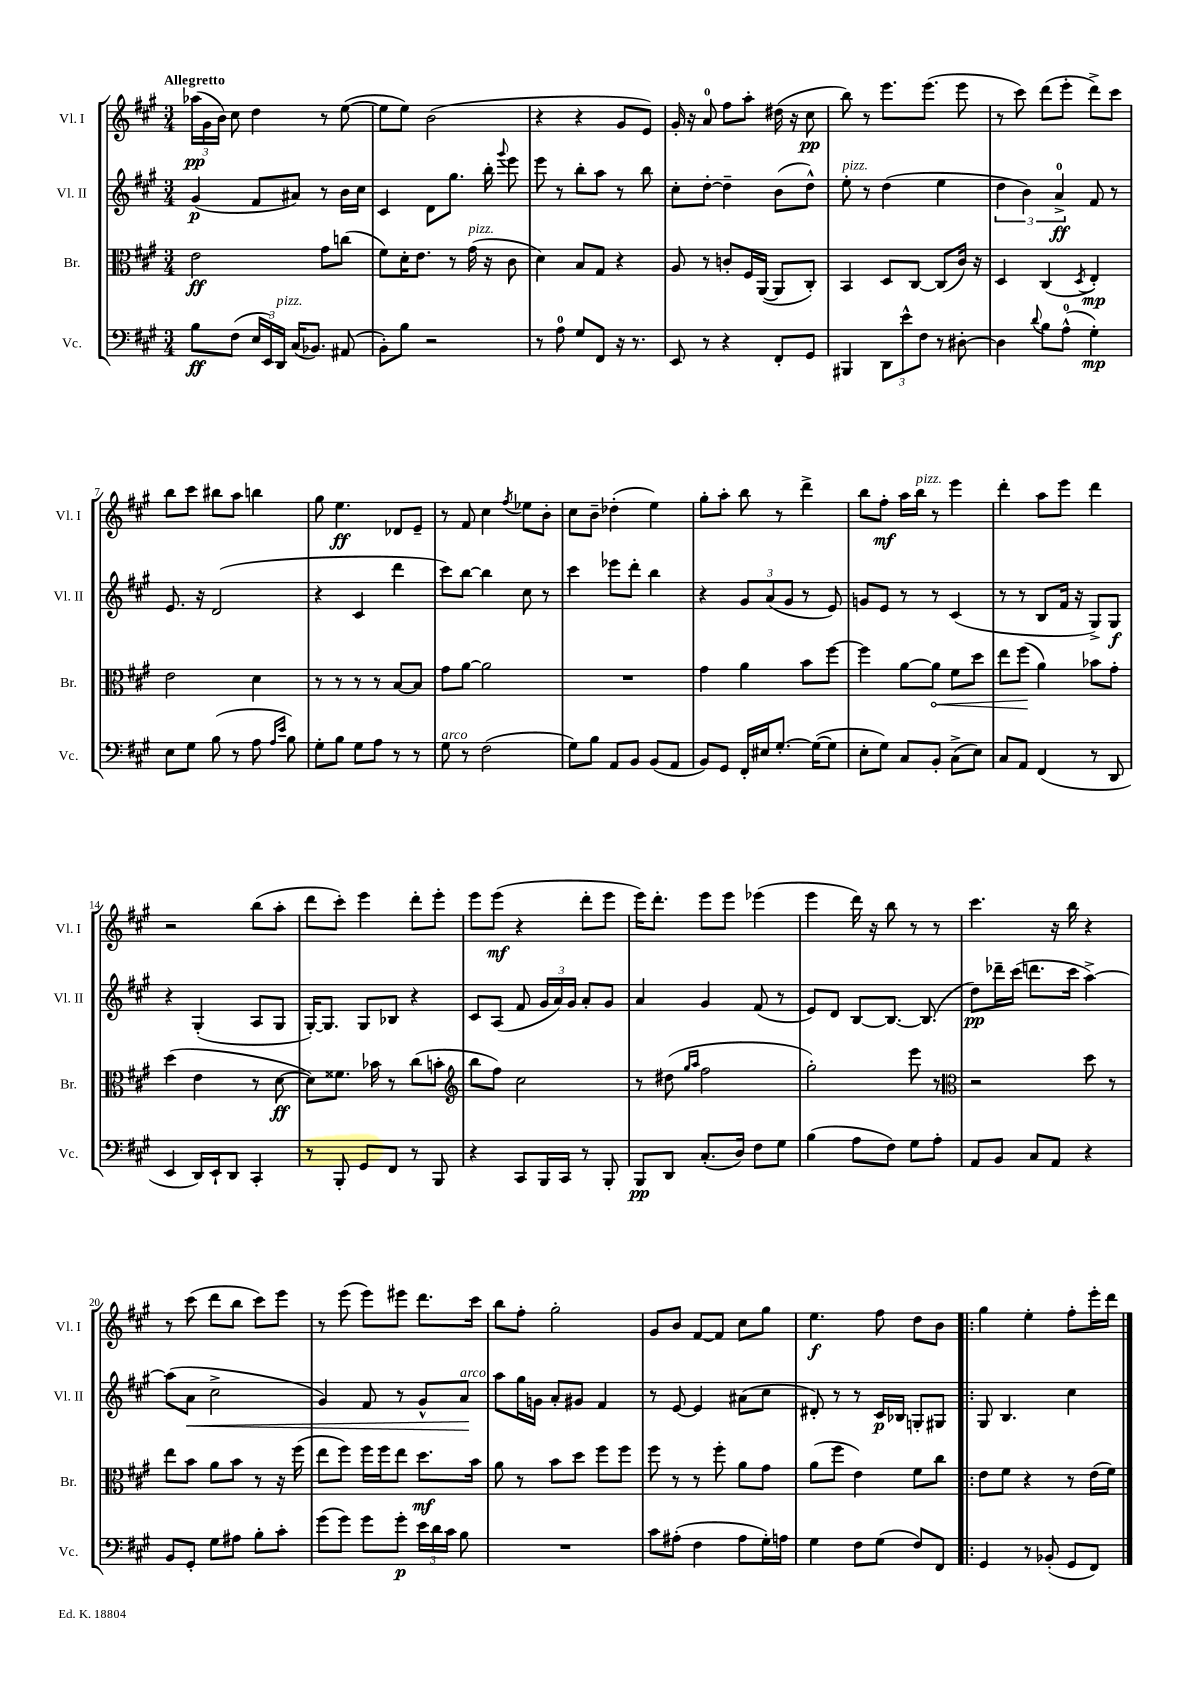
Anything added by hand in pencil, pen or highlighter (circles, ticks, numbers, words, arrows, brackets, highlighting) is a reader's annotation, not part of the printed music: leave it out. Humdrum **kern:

**kern	**dynam	**kern	**dynam	**kern	**dynam	**kern	**dynam
*part4	*part4	*part3	*part3	*part2	*part2	*part1	*part1
*staff4	*staff4	*staff3	*staff3	*staff2	*staff2	*staff1	*staff1
*I"Vc.	*	*I"Br.	*	*I"Vl. II	*	*I"Vl. I	*
*I'Vc.	*	*I'Br.	*	*I'Vl. II	*	*I'Vl. I	*
*clefF4	*	*clefC3	*	*clefG2	*	*clefG2	*
*k[f#c#g#]	*	*k[f#c#g#]	*	*k[f#c#g#]	*	*k[f#c#g#]	*
*M3/4	*	*M3/4	*	*M3/4	*	*M3/4	*
=1	=1	=1	=1	=1	=1	=1	=1
!	!	!	!	!	!	!LO:TX:a:B:t=Allegretto	!
8B\L	ff	2e\	ff	(4g#/	p	(24aa-X\LL	pp
.	.	.	.	.	.	24g#\	.
.	.	.	.	.	.	24b\JJ)	.
(8F#\J	.	.	.	.	.	8cc#\	.
24E/LL	.	.	.	8f#/L	.	4dd\	.
24EE/)	.	.	.	.	.	.	.
!LO:TX:a:i:t=pizz.	!	!	!	!	!	!	!
24DD/JJ	.	.	.	.	.	.	.
(16C#/KL	.	.	.	8a#X/J)	.	.	.
8.BB-X/J)	.	.	.	.	.	.	.
.	.	8g#\L	.	8r	.	8r	.
(8AA#X/	.	(8ccn\J	.	16b\LL	.	([8ee\	.
.	.	.	.	16cc#\JJ	.	.	.
=2	=2	=2	=2	=2	=2	=2	=2
8BB'\L)	.	8f#\L)	.	4c#/	.	8ee\L]	.
8B\J	.	16d'\K	.	.	.	8ee\J)	.
.	.	8.e\J	.	.	.	.	.
2r	.	.	.	8d\L	.	(2b\	.
.	.	8r	.	8.gg#\J	.	.	.
!	!	!LO:TX:a:i:t=pizz.	!	!	!	!	!
.	.	(16g#\	.	.	.	.	.
.	.	16r	.	16bb'\	.	.	.
.	.	.	.	8qqggg#/	.	.	.
.	.	8c#\	.	8eee\	.	.	.
=3	=3	=3	=3	=3	=3	=3	=3
8r	.	4d\)	.	8eee\	.	4r	.
8A\	.	.	.	8r	.	.	.
8G#/L	.	8B/L	.	8bb'\L	.	4r	.
8FF#/J	.	8G#/J	.	8aa\J	.	.	.
16r	.	4r	.	8r	.	8g#/L	.
8.r	.	.	.	.	.	.	.
.	.	.	.	8bb\	.	8e/J)	.
=4	=4	=4	=4	=4	=4	=4	=4
8EE/	.	8A/	.	8cc#'\L	.	16g#'/	.
.	.	.	.	.	.	16r	.
8r	.	8r	.	[8dd'\J	.	8a/	.
4r	.	8cn'/L	.	4dd~\]	.	8ff#\L	.
.	.	16F#/L	.	.	.	8aa'\J	.
.	.	([16AA/JJ	.	.	.	.	.
8FF#'/L	.	8AA/L]	.	(8b\L	.	(16dd#X\	.
.	.	.	.	.	.	16r	.
8GG#/J	.	8C#'/J)	.	8dd^^\J)	.	8cc#\	pp
=5	=5	=5	=5	=5	=5	=5	=5
!	!	!	!	!LO:TX:a:i:t=pizz.	!	!	!
4BBB#X/	.	4BB/	.	8ee'\	.	8bb\)	.
.	.	.	.	8r	.	8r	.
12DD\L	.	8D/L	.	(4dd\	.	8.eee\L	.
12e^^\	.	.	.	.	.	.	.
.	.	[8C#/J	.	.	.	.	.
12F#\J	.	.	.	.	.	.	.
.	.	.	.	.	.	(8.eee\J	.
8r	.	(8C#/L]	.	4ee\	.	.	.
[8D#X'\	.	16c#/Jk)	.	.	.	8eee\	.
.	.	16r	.	.	.	.	.
=6	=6	=6	=6	=6	=6	=6	=6
4D#\]	.	4D/	.	6dd\	.	8r	.
.	.	.	.	.	.	8ccc#\)	.
.	.	.	.	6b\)	.	.	.
8qqd/	.	.	.	.	.	.	.
8B\L	.	(4C#/	.	.	.	(8ddd\L	.
.	.	.	.	6a^/	ff	.	.
(8A^^\J	.	.	.	.	.	8eee'\J	.
.	.	8qD/	.	.	.	.	.
4G#'\)	mp	4E'/)	mp	8f#/	.	8ddd^\L)	.
.	.	.	.	8r	.	8ccc#\J	.
!!LO:LB:g=z
=7	=7	=7	=7	=7	=7	=7	=7
8E\L	.	2e\	.	8.e/	.	8bb\L	.
8G#\J	.	.	.	.	.	8ccc#\J	.
.	.	.	.	16r	.	.	.
(8B\	.	.	.	(2d/	.	8bb#X\L	.
8r	.	.	.	.	.	8aa\J	.
8A\	.	4d\	.	.	.	4bbn\	.
16qqA/LL	.	.	.	.	.	.	.
16qqe/JJ	.	.	.	.	.	.	.
8B\)	.	.	.	.	.	.	.
=8	=8	=8	=8	=8	=8	=8	=8
8G#'\L	.	8r	.	4r	.	8gg#\	.
8B\J	.	8r	.	.	.	4.ee\	ff
8G#\L	.	8r	.	4c#/	.	.	.
8A\J	.	8r	.	.	.	.	.
8r	.	[8B/L	.	4ddd\	.	8d-X/L	.
8r	.	8B/J]	.	.	.	8e~/J	.
=9	=9	=9	=9	=9	=9	=9	=9
!LO:TX:a:i:t=arco	!	!	!	!	!	!	!
8G#\	.	8g#\L	.	8ccc#\L)	.	8r	.
8r	.	[8a\J	.	[8bb\J	.	8f#/	.
(2F#\	.	2a\]	.	4bb\]	.	4cc#\	.
.	.	.	.	.	.	8qff#/	.
.	.	.	.	8cc#\	.	8ee-X\L	.
.	.	.	.	8r	.	8b'\J	.
=10	=10	=10	=10	=10	=10	=10	=10
8G#\L)	.	2.r	.	4ccc#\	.	8cc#\L	.
8B\J	.	.	.	.	.	8b~\J	.
8AA/L	.	.	.	8eee-X\L	.	(4dd-X'\	.
8BB/J	.	.	.	8ddd'\J	.	.	.
(8BB/L	.	.	.	4bb\	.	4ee\)	.
8AA/J	.	.	.	.	.	.	.
=11	=11	=11	=11	=11	=11	=11	=11
8BB/L)	.	4g#\	.	4r	.	8gg#'\L	.
8GG#/J	.	.	.	.	.	8aa'\J	.
16FF#'/LL	.	4a\	.	12g#/L	.	8bb\	.
16E#X/J	.	.	.	.	.	.	.
.	.	.	.	(12a/	.	.	.
[8.G#'/J	.	.	.	.	.	8r	.
.	.	.	.	12g#/J	.	.	.
.	.	8b\L	.	8r	.	4ddd^\	.
(16G#\KL_	.	.	.	.	.	.	.
8G#\J]	.	[8ff#\J	.	8e/)	.	.	.
=12	=12	=12	=12	=12	=12	=12	=12
8E'\L	.	4ff#\]	.	8gn/L	.	8bb\L	.
8G#\J)	.	.	.	8e/J	.	8ff#'\J	mf
8C#/L	.	[8a\L	.	8r	.	16aa\LL	.
!	!	!	!	!	!	!LO:TX:a:i:t=pizz.	!
.	.	.	.	.	.	16bb\JJ	.
!	!	!	!LO:HP:b	!	!	!	!
8BB'/J	.	8a\J]	<	8r	.	8r	.
(8C#^\L	.	8f#\L	.	(4c#/	.	4eee\	.
8E\J)	.	8dd\J	.	.	.	.	.
=13	=13	=13	=13	=13	=13	=13	=13
8C#/L	.	8ee\L	.	8r	.	4ddd'\	.
8AA/J	.	(8ff#\J	.	8r	.	.	.
(4FF#/	.	4a\)	[	8B/L	.	8aa\L	.
.	.	.	.	16f#/Jk	.	8eee\J	.
.	.	.	.	16r	.	.	.
8r	.	8b-X\L	.	8G#^/L)	.	4ddd\	.
8DD/	.	8g#'\J	.	8G#/J	f	.	.
!!LO:LB:g=z
=14	=14	=14	=14	=14	=14	=14	=14
4EE/	.	(4dd\	.	4r	.	2r	.
16DD/LL)	.	4e\	.	(4G#'/	.	.	.
16EE`/J	.	.	.	.	.	.	.
8DD/J	.	.	.	.	.	.	.
4CC#'/	.	8r	.	8A/L	.	(8bb\L	.
.	.	[8d\	ff	8G#/J	.	8aa'\J	.
=15	=15	=15	=15	=15	=15	=15	=15
8r	.	8d\L])	.	[16G#'/KL)	.	8ddd\L	.
.	.	.	.	8.G#/J]	.	.	.
8BBB'/	.	8.f##X\J	.	.	.	8ccc#'\J)	.
8GG#/L	.	.	.	8G#/L	.	4eee\	.
.	.	16b-X\	.	.	.	.	.
8FF#/J	.	8r	.	8B-X/J	.	.	.
8r	.	(8cc#\L	.	4r	.	8ddd'\L	.
8BBB/	.	8bn'\J	.	.	.	8eee'\J	.
=16	=16	=16	=16	=16	=16	=16	=16
*	*	*clefG2	*	*	*	*	*
4r	.	8bb\L	.	8c#/L	.	8eee\L	.
.	.	8ff#\J)	.	(8A/J	.	(8eee\J	mf
8CC#/L	.	2cc#\	.	8f#/	.	4r	.
16BBB/L	.	.	.	24g#/LL	.	.	.
.	.	.	.	24a/)	.	.	.
16CC#/JJ	.	.	.	.	.	.	.
.	.	.	.	24g#/JJ	.	.	.
8r	.	.	.	8a'/L	.	8ddd'\L	.
8BBB'/	.	.	.	8g#/J	.	8eee\J	.
=17	=17	=17	=17	=17	=17	=17	=17
8BBB/L	pp	8r	.	4a/	.	16eee\KL)	.
.	.	.	.	.	.	8.ddd'\J	.
8DD/J	.	(8dd#X\	.	.	.	.	.
.	.	16qqgg#/LL	.	.	.	.	.
.	.	16qqaa/JJ	.	.	.	.	.
(8.C#'/L	.	2ff#\	.	4g#/	.	8eee\L	.
.	.	.	.	.	.	8eee\J	.
16D/Jk)	.	.	.	.	.	.	.
8F#\L	.	.	.	(8f#/	.	(4eee-X\	.
8G#\J	.	.	.	8r	.	.	.
=18	=18	=18	=18	=18	=18	=18	=18
(4B\	.	2gg#'\)	.	8e/L)	.	4eee\	.
.	.	.	.	8d/J	.	.	.
8A\L	.	.	.	[8B/L	.	16ddd\)	.
.	.	.	.	.	.	16r	.
8F#\J)	.	.	.	8.B/J_	.	8bb\	.
8G#\L	.	8eee\	.	.	.	8r	.
.	.	.	.	(8.B/]	.	.	.
8A'\J	.	8r	.	.	.	8r	.
=19	=19	=19	=19	=19	=19	=19	=19
*	*	*clefC3	*	*	*	*	*
8AA/L	.	2r	.	8dd\L)	pp	4.ccc#\	.
8BB/J	.	.	.	16ddd-X~\L	.	.	.
.	.	.	.	(16ccc#\JJ	.	.	.
8C#/L	.	.	.	8.dddn\L	.	.	.
8AA/J	.	.	.	.	.	16r	.
.	.	.	.	16ccc#\Jk	.	16bb\	.
4r	.	8dd\	.	[4aa^\)	.	4r	.
.	.	8r	.	.	.	.	.
!!LO:LB:g=z
=20	=20	=20	=20	=20	=20	=20	=20
8BB/L	.	8ee\L	.	(8aa\L]	.	8r	.
!	!	!	!	!	!LO:HP:b	!	!
8GG#'/J	.	8b\J	.	8a\J	<	(8ccc#\	.
8G#\L	.	8a\L	.	2cc#^\	.	8ddd\L	.
8A#X\J	.	8b\J	.	.	.	8bb\J	.
8B'\L	.	8r	.	.	.	8ccc#\L)	.
8c#'\J	.	16r	.	.	.	8eee\J	.
.	.	(16ff#\	.	.	.	.	.
=21	=21	=21	=21	=21	=21	=21	=21
(8g#\L	.	8ee\L	.	4g#/)	.	8r	.
8g#\J)	.	8ff#\J)	.	.	.	(8eee\	.
8g#\L	.	16ff#\LL	.	8f#/	.	8eee\L)	.
.	.	16ff#\J	.	.	.	.	.
8g#'\J	p	8ee\J	.	8r	.	8eee#X\J	.
24e\LL	.	8.dd\L	mf	8g#^^/L	.	8.ddd\L	.
24d\	.	.	.	.	.	.	.
24c#\JJ	.	.	.	.	.	.	.
!	!	!	!	!LO:TX:a:i:t=arco	!	!	!
8B\	.	.	.	8a/J	.	.	.
.	.	16b\Jk	.	.	.	16ccc#\Jk	.
.	.	.	.	.	[	.	.
=22	=22	=22	=22	=22	=22	=22	=22
2.r	.	8a\	.	8aa\L	.	8bb\L	.
.	.	8r	.	16gg#\L	.	8ff#'\J	.
.	.	.	.	16gn\JJ	.	.	.
.	.	8b\L	.	8a'/L	.	2gg#'\	.
.	.	8dd\J	.	8g#X/J	.	.	.
.	.	8ff#\L	.	4f#/	.	.	.
.	.	8ff#\J	.	.	.	.	.
=23	=23	=23	=23	=23	=23	=23	=23
8c#\L	.	8ff#\	.	8r	.	8g#/L	.
(8A#X'\J	.	8r	.	[8e/	.	8b/J	.
4F#\	.	8r	.	4e/]	.	[8f#/L	.
.	.	8ff#'\	.	.	.	8f#/J]	.
8A#\L	.	8a\L	.	(8a#X\L	.	8cc#\L	.
16G#'\L)	.	8g#\J	.	8cc#\J	.	8gg#\J	.
16An\JJ	.	.	.	.	.	.	.
=24	=24	=24	=24	=24	=24	=24	=24
4G#\	.	(8a\L	.	8d#X'/)	.	4.ee\	f
.	.	8ff#\J	.	8r	.	.	.
8F#\L	.	4e\)	.	8r	.	.	.
(8G#\J	.	.	.	16c#/LL	p	8ff#\	.
.	.	.	.	16B-X/JJ	.	.	.
8F#/L)	.	8f#\L	.	8Gn'/L	.	8dd\L	.
8FF#/J	.	8cc#\J	.	8G#X/J	.	8b\J	.
=25!|:	=25!|:	=25!|:	=25!|:	=25!|:	=25!|:	=25!|:	=25!|:
4GG#/	.	8e\L	.	8G#/	.	4gg#\	.
.	.	8f#\J	.	4.B/	.	.	.
8r	.	4r	.	.	.	4ee'\	.
(8BB-X'/	.	.	.	.	.	.	.
8GG#/L	.	8r	.	4cc#\	.	8ff#'\L	.
8FF#/J)	.	(16e\LL	.	.	.	16eee'\L	.
.	.	16f#\JJ)	.	.	.	16ddd\JJ	.
==	==	==	==	==	==	==	==
*-	*-	*-	*-	*-	*-	*-	*-
